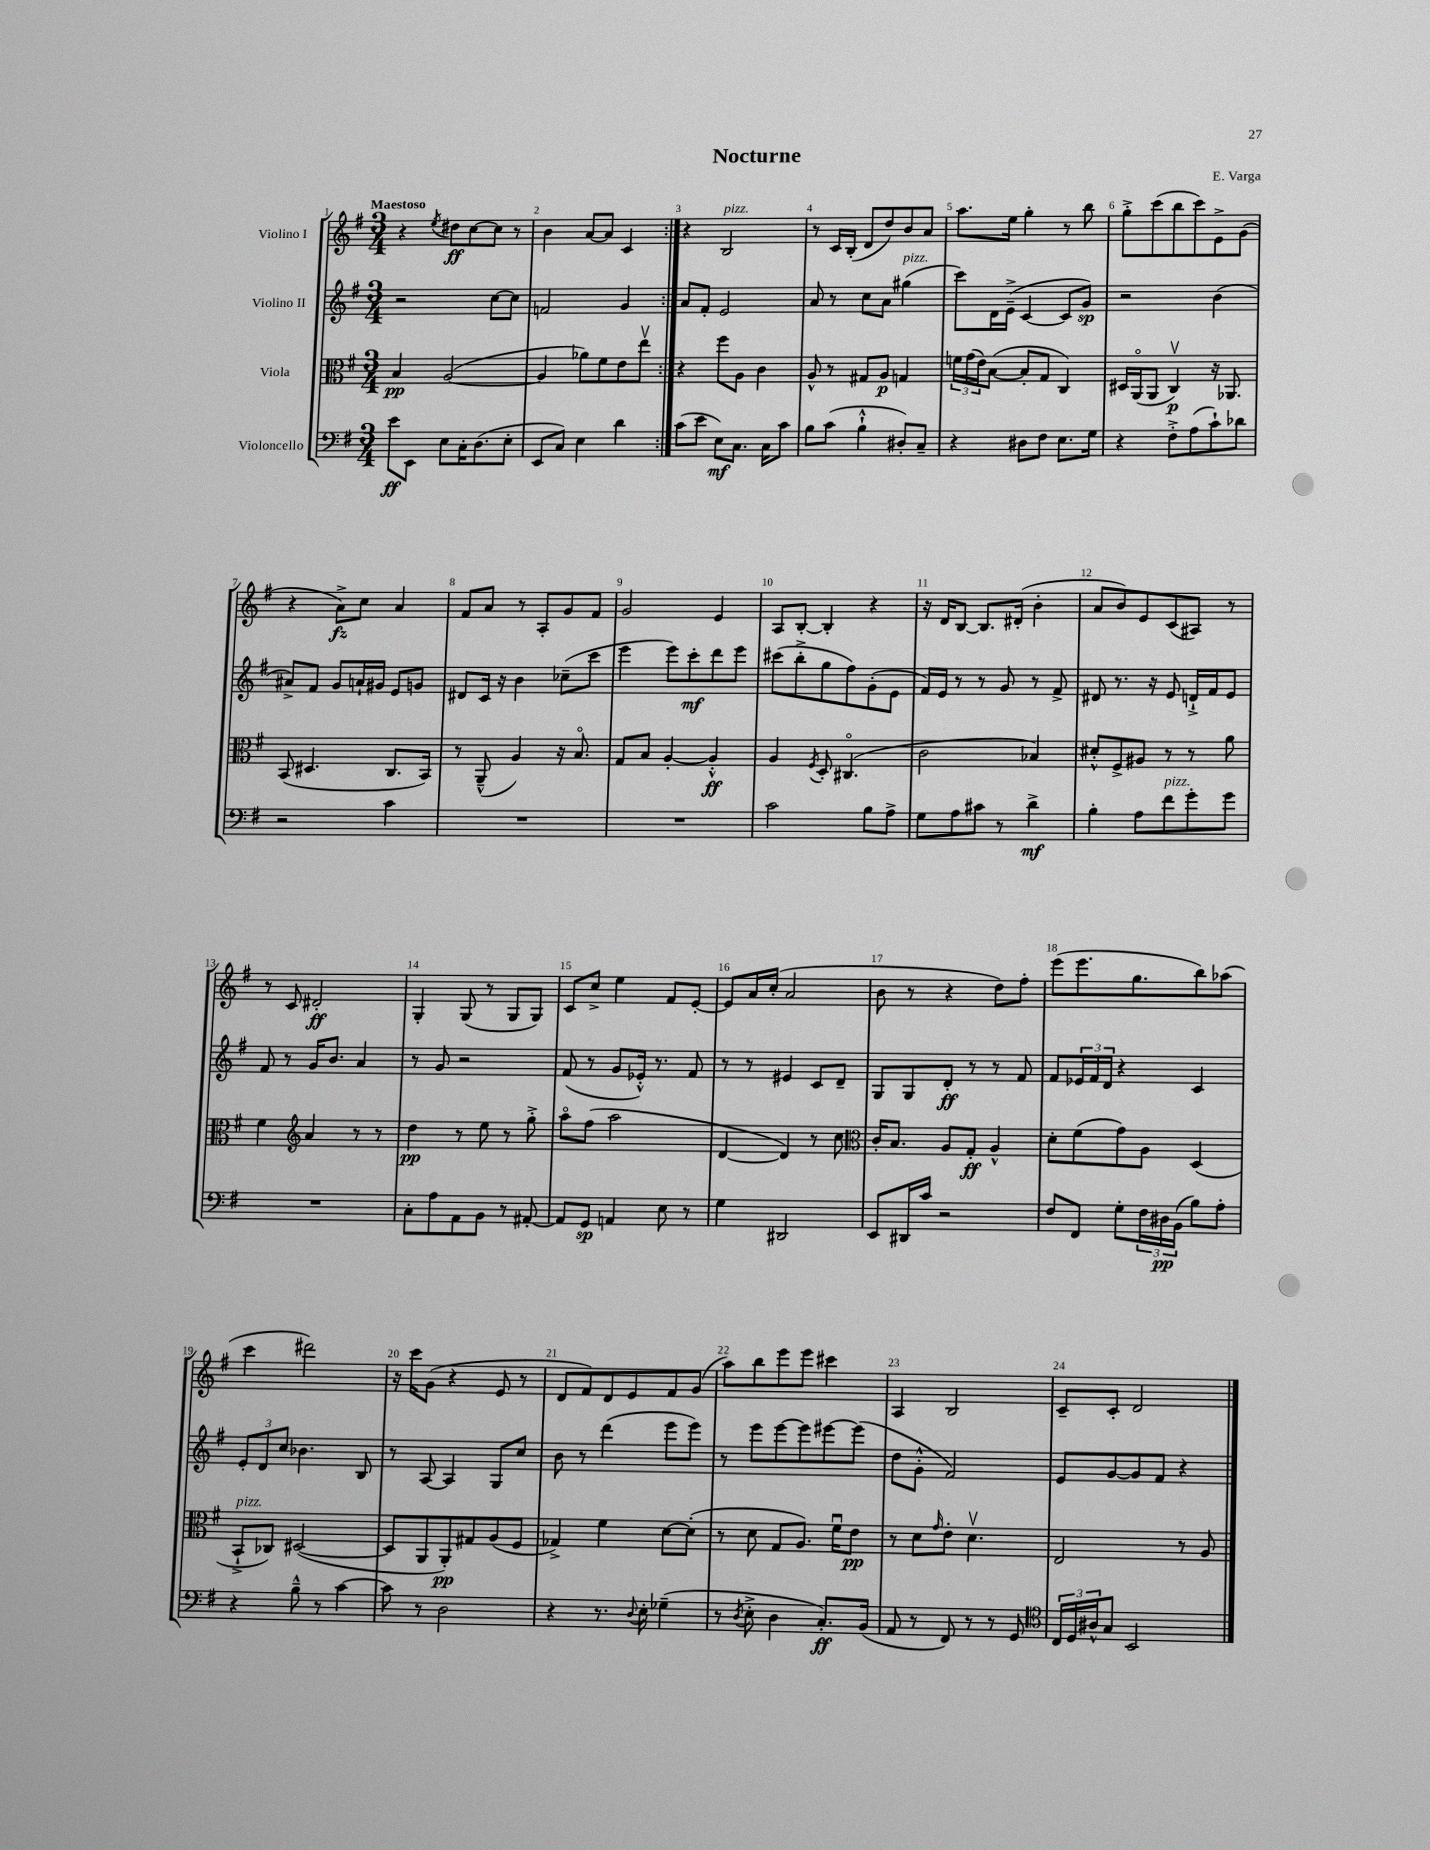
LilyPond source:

\header { title = "Nocturne" composer = "E. Varga" }
<<
\new StaffGroup <<
\new Staff = "s0" \with { instrumentName = "Violino I" } {
    \clef treble \key g \major \numericTimeSignature \time 3/4 \tempo "Maestoso"
    \repeat volta 2 { r4 \acciaccatura { e''8 } dis''8\ff c''8~ c''8 r8 |
    b'4 a'8~ a'8 c'4 | }
    r4 b2^\markup { \italic "pizz." } |
    r8 c'16 b16-.( d'8 d''8) b'8 a'8 |
    a''8. e''16 g''4-. r8 b''8 |
    g''8-.-> c'''8( b''8 c'''8) e'8-> g'8( |
    r4 a'8->\fz) c''8 a'4 |
    fis'8 a'8 r8 a8-. g'8 fis'8 |
    g'2 e'4 |
    a8 b8~-. b4-. r4 |
    r16 d'16 b8~ b8. dis'16-.( b'4-. |
    a'8 b'8) e'8 c'8( ais8) r8 |
    r8 c'8 dis'2-.\ff |
    g4-. g8( r8 g8 g8) |
    c'8 c''8-> e''4 fis'8 e'8~-. |
    e'8 a'16 c''16-.( a'2 |
    b'8 r8 r4 d''8) fis''8-. |
    e'''8( e'''8. g''8. b''8) aes''8( |
    c'''4 dis'''2) |
    r16 c'''16 g'8( r4 e'8 r8 |
    d'8 fis'8) d'8 e'8 fis'8 g'8( |
    a''8) b''8 e'''8 e'''8 cis'''4 |
    a4 b2 |
    c'8-- c'8-. d'2 \bar "|." |
}
\new Staff = "s1" \with { instrumentName = "Violino II" } {
    \clef treble \key g \major \numericTimeSignature \time 3/4
    \repeat volta 2 { r2 c''8~ c''8 |
    f'2 g'4 | }
    a'8 fis'8-. e'2 |
    a'8 r8 c''8 a'8 gis''4^\markup { \italic "pizz." }( |
    c'''8) d'16 e'16--->( c'4~ c'8 g'8\sp) |
    r2 b'4( |
    ais'8->) fis'8 g'8 a'16-! gis'16 e'8 g'8 |
    dis'8 c'16 r16 b'4 ces''8--( c'''8 |
    e'''4 e'''8) c'''8-.\mf d'''8 e'''8 |
    cis'''8( b''8-.-> g''8 fis''8) g'8-.( e'8 |
    fis'16) e'16 r8 r8 g'8 r8 fis'8-> |
    dis'8 r8. r16 e'8 d'16-!-> fis'16 e'8 |
    fis'8 r8 g'16 b'8. a'4 |
    r8 g'8 r2 |
    fis'8( r8 g'8 ees'16-.-^) r8. fis'8 |
    r8 r8 eis'4 c'8 d'8-- |
    g8 g8 d'8-.\ff r8 r8 fis'8 |
    fis'8 \tuplet 3/2 { ees'16 fis'16 d'16 } r4 c'4 |
    \tuplet 3/2 { e'8-. d'8 c''8 } bes'4. b8 |
    r8 a8~ a4 g8 c''8 |
    b'8 r8 d'''4( e'''8 e'''8) |
    r8 e'''8 e'''8~ e'''8 eis'''8~ eis'''8( |
    d''8 g'8-.-^ fis'2) |
    e'8 g'8~ g'8 fis'8 r4 \bar "|." |
}
\new Staff = "s2" \with { instrumentName = "Viola" } {
    \clef alto \key g \major \numericTimeSignature \time 3/4
    \repeat volta 2 { b4\pp a2~( |
    a4 aes'8) fis'8 e'8 e''8\upbow | }
    r4 fis''8 a8 c'4 |
    a8-^ r8 gis8 a8\p g4 |
    \tuplet 3/2 { f'16 g'16( e'16) } b8~( b8-. g8 c4) |
    dis16 a,16\flageolet( a,8 c4\upbow\p) r16 aes,8. |
    b,8( dis4. c8. b,16) |
    r8 a,8---^( a4) r16 b8.\flageolet |
    g8 b8 a4~-. a4-.-^\ff |
    a4 \acciaccatura { fis8 } d8-. cis4.\flageolet( |
    c'2 bes4) |
    dis'8-.-^ fis8-> ais8 r8 r8 a'8 |
    fis'4 \clef treble a'4 r8 r8 |
    d''4\pp r8 e''8 r8 g''8-.-> |
    a''8\flageolet fis''8( a''2 |
    d'4~ d'4) r8 c''8 |
    \clef alto c'16-. b8. a8 g8-.\ff a4-^ |
    d'8-. fis'8( g'8) a8 d4( |
    b,8-!->^\markup { \italic "pizz." } ces8) dis2~( |
    dis8 a,8 a,8-.\pp) gis8 a8( fis8 |
    ges4->) fis'4 d'8~ d'8-.( |
    r8 d'8 g8 a8.) fis'16\downbow e'8\pp |
    r8 d'8 \grace { g'16 } e'8-. d'4.\upbow |
    e2 r8 a8 \bar "|." |
}
\new Staff = "s3" \with { instrumentName = "Violoncello" } {
    \clef bass \key g \major \numericTimeSignature \time 3/4
    \repeat volta 2 { e'8\ff e,8 e8 c16-. d8.( e8-. |
    e,8 c8) e4 d'4 | }
    c'8( e'8 e8\mf) c8. c16 c'8 |
    b8 c'8( b4-!-^ dis8-.) c8-- |
    r4 dis8 fis8 e8. g16 |
    r4 fis8-.-> a8( c'8-!) des'8 |
    r2 c'4 |
    R2. |
    R2. |
    c'2 b8 a8-> |
    g8 a8 cis'8 r8 d'4->\mf |
    b4-. a8 fis'8^\markup { \italic "pizz." } g'8-. g'8 |
    R2. |
    c8-. a8 a,8 b,8 r8 ais,8~-. |
    ais,8 g,8\sp a,4 e8 r8 |
    g4 dis,2 |
    e,8 dis,16 c'16 r2 |
    fis8 fis,8 g8-. \tuplet 3/2 { fis16 dis16\pp b,16( } b8) a8-. |
    r4 b8---^ r8 c'4~ |
    c'8 r8 d2 |
    r4 r8. \appoggiatura { d8 } e16-. ges4--( |
    r8 \acciaccatura { d8 } e8-.-> d4 c8.-.\ff) b,16( |
    a,8 r8 fis,8) r8 r8 g,8 |
    \clef tenor \tuplet 3/2 { c16 d16 ais16-^ } g8 b,2 \bar "|." |
}
>>
>>
\layout { \context { \Score \override BarNumber.break-visibility = ##(#f #t #t) barNumberVisibility = #all-bar-numbers-visible } }
